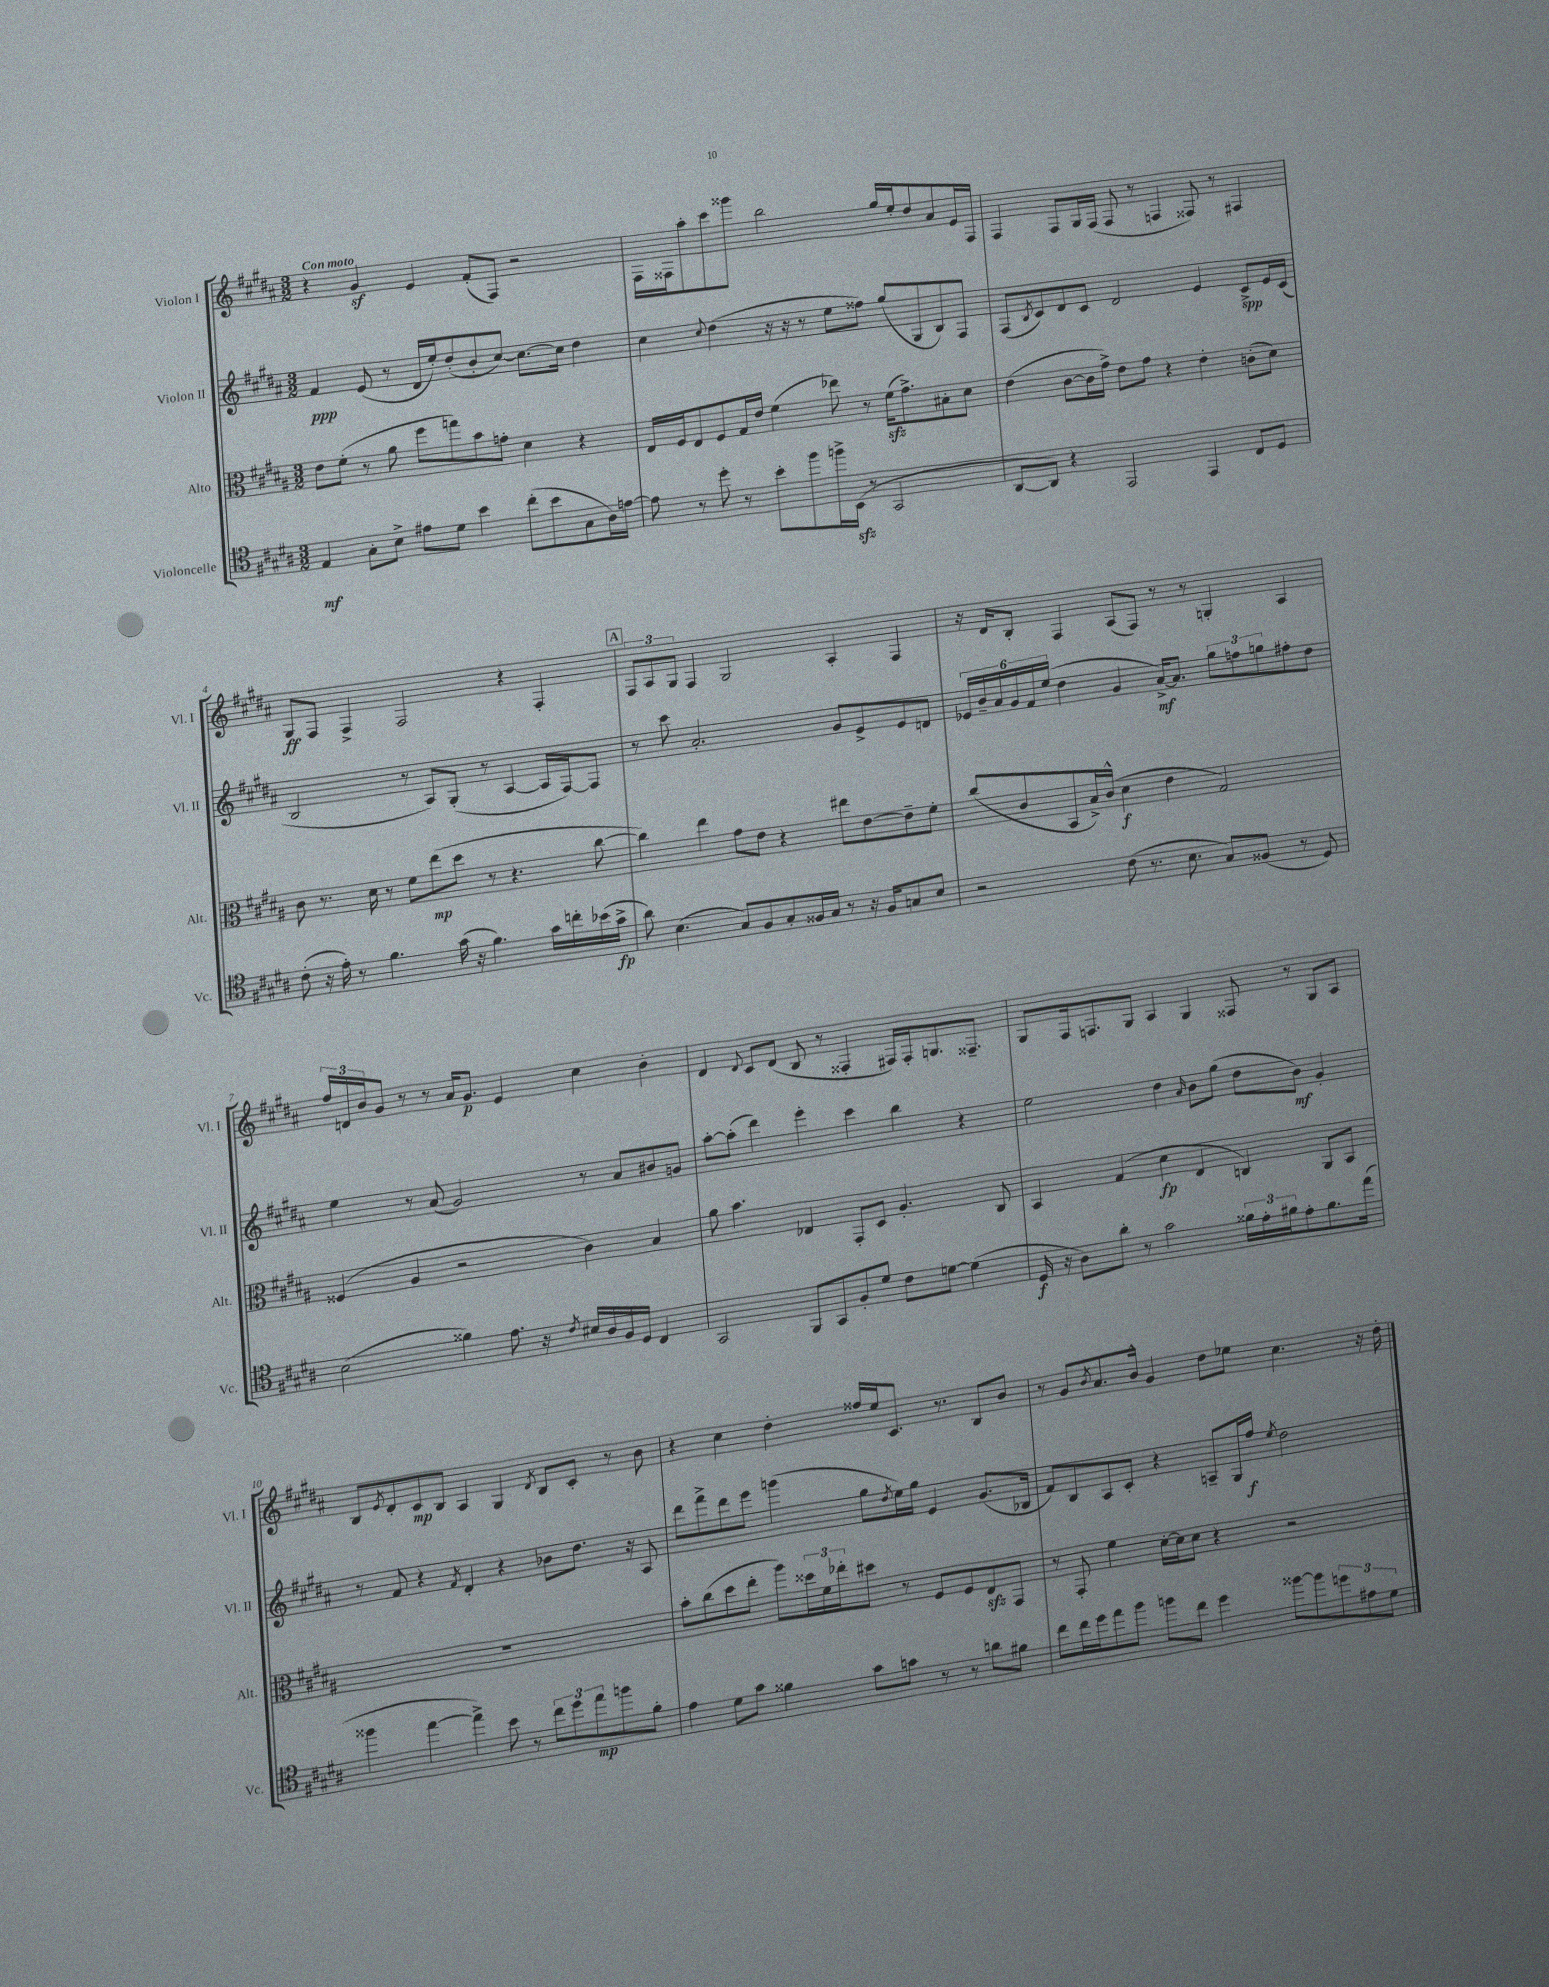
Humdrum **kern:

**kern	**kern	**kern	**kern
*staff4	*staff3	*staff2	*staff1
*clefC4	*clefC3	*clefG2	*clefG2
*k[f#c#g#d#a#]	*k[f#c#g#d#a#]	*k[f#c#g#d#a#]	*k[f#c#g#d#a#]
*M3/2	*M3/2	*M3/2	*M3/2
4E	8e	4f#	4r
.	(8f#'	.	.
8G#'	8r	(8e	4g#
8B^	8a#	8r	.
8e#	8ff#	16d#	4e
.	.	16ee')	.
8d#	8gg)	(8dd#'	.
4b	8b	8b'	(8f#'
.	8g'	[8cc#)	8F#)
(8cc#'	4d#	8.cc#_	2r
8b	.	.	.
.	.	16cc#]	.
8G#	4r	4dd#	.
16A#)	.	.	.
[16e	.	.	.
=	=	=	=
8e]	16E	4cc#	16F#
.	16F#	.	16F##
8r	8E	.	8aa#'
.	.	8qqcc#	.
8dd#'	8F#	(4dd#	8ccc#
8r	16G#	.	8ggg##
.	16e	.	.
8b'	(4f#	16r	2bb
.	.	16r	.
8ff#	.	8r	.
16ff^	8ee-)	8ee	.
(16BB	.	.	.
8r	8r	8ff##)	.
2GG#	(16f#	(8gg#	16gg#
.	8.g#^)	.	16ee'
.	.	8G#	8dd#
.	8B#'	8B)	8a#
.	8d#	8F#	16e
.	.	.	16F##
=	=	=	=
[8AA#	(4e	(8F#	4F#
.	.	8qB	.
8AA#])	.	8c#)	.
4r	[8c#	8d#	8F#
.	16c#]	8c#	16G#
.	16g#^)	.	(16F#
2EE	8e	2d#	8F#
.	8g#	.	8r
.	4r	.	4F
4EE	4e'	4e	8F##)
.	.	.	8r
8C#	(8c'	8c#^	4F#
8D#	8d#)	16e	.
.	.	(16c#	.
=	=	=	=
(8c#'	8c#	2B	8G#
16r	8.r	.	8F#
16e')	.	.	.
8r	.	.	4F#^
.	16d#	.	.
4.f#	8r	.	.
.	8f#	8r	2F#
.	(8ee	8A#)	.
(16g#	8dd#	(8G#'	.
16r	.	.	.
4.f#)	8r	8r	.
.	4.r	[4A#	4r
16g#	.	16A#]	4F#'
16cc'	.	[16F#)	.
(16b-	[8cc#	8F#]	.
16g#^	.	.	.
=	=	=	=
8a#)	4cc#])	8r	12F#
.	.	.	12A#
(4.B	.	8ccc#	.
.	.	.	12G#
.	4ee	2.a#'	4F#
8G#)	8g#	.	2G#
8F#	8e	.	.
8G#'	4r	.	.
16F##	.	.	.
16G#	.	.	.
8r	8ee#	8g#	4A#'
16r	[8e	8e^	.
16F##	.	.	.
8G	8e~]	8e	4F#
8B	8f#'	8d	.
=	=	=	=
2r	(8cc#	24e-	16r
.	.	24b~	.
.	.	.	16d#
.	.	24a#	.
.	8c#	24g#	8B'
.	.	24f#	.
.	.	(24ee	.
.	8BB	4dd#	4F#
.	16B^)	.	.
.	(16c#^^	.	.
(8c#	4d#	4g#	(8A#
8.r	.	.	8F#)
.	4e	[16a#^)	8r
8.B	.	8.a#]	.
.	.	.	8r
8G#)	2G#)	12gg#	4G'
.	.	12ff	.
(8F##	.	.	.
.	.	12gg	.
8r	.	8ff#'	4A#
8D#)	.	8dd#	.
=	=	=	=
(2B	(4F##	4ee	24ff#
.	.	.	24d
.	.	.	24b
.	.	.	8g#
.	4A#	8r	8r
.	.	(8a#	8r
4f##)	2r	2g#)	16a#
.	.	.	8.g#
8.e	.	.	4e
16r	.	.	.
8qc#	.	.	.
16B#	4c#)	8r	4cc#
16A#	.	.	.
16F#	.	8a#	.
16D#	.	.	.
4C#	4B	8b#	4b'
.	.	8g	.
=	=	=	=
2GG#	8a#	[8aa#'	4d#
.	4.b	(8aa#']	.
.	.	.	8qqd#
.	.	4ddd#)	8c#
.	.	.	(8d#
8FF#	4E-	4eee'	8B
8GG#	.	.	8r
8F#'	8GG#'	4ccc#	4F##'
8d#	8D#	.	.
8c#	4.A#'	4bb	16F#)
.	.	.	16F#'
[8d	.	.	8.G
(4d]	.	4r	.
.	.	.	8.F##~
.	8C#	.	.
=	=	=	=
16D#	4BB	2ee	8G#
16r	.	.	.
8A#)	.	.	16F#
.	.	.	8.F
8a#'	(4G#	.	.
8r	.	.	8G#
2g#	4d#	4dd#	4A#
.	.	16qqa#	.
.	4E	8b	4G#
.	.	(8gg#	.
24f##	4C)	8dd#	8F##
24e'	.	.	.
24f#	.	.	.
8e'	.	8b)	8r
8.f#	8AA#	4g#'	8G#
.	8BB	.	8A#
(16ee	.	.	.
=	=	=	=
4ff##	1.r	8r	8B
.	.	.	8qe
.	.	8f#	8d#'
[4ee	.	4r	8c#
.	.	.	8B
.	.	8qf#	.
4ee^])	.	4d#'	4A#
8b	.	4r	4G#
8r	.	.	.
.	.	.	8qd#
12cc#	.	8b-	8B
12dd#	.	.	.
.	.	8.dd#	8c#'
12ee	.	.	.
8ff	.	.	8r
.	.	16r	.
8f#'	.	8A#	8b
=	=	=	=
4e	8b'	8ddd#	4r
.	(8cc#	8fff#^	.
8d#	8dd#	8ddd#	4cc#
8g#	8ee'	8eee	.
4f##	8aa#)	(4ggg	4dd#'
.	24dd##	.	.
.	24f#	.	.
.	24ee-'	.	.
8g#	8dd#	8gg#	16ff##
.	.	.	16ee
.	.	8qdd#	.
8g	8r	16ee)	8.c#
.	.	16gg#	.
8r	8F#	4e	.
.	.	.	8.r
8r	8F#	.	.
8a	8E	(8.g#	8B
8f#	8GG#	.	8b
.	.	16B-	.
=	=	=	=
8cc#	8r	8f#)	8r
16cc#	8GG#'	8B	8g#
16dd#	.	.	.
.	.	.	8qb
8ee	4f#	8A#	8.a#
8ff#	.	8c#'	.
.	.	.	16b^^
8ff	[16d#'	4r	4g#
.	16d#]	.	.
8cc#	8d#	.	.
4dd#	4r	8A~	8dd#
.	.	16G#	8ee-
.	.	16ff#	.
.	.	8qee	.
[8ff##	2r	2dd#	4.cc#
8ff##]	.	.	.
12dd	.	.	.
12e#	.	.	.
.	.	.	16r
12d#	.	.	.
.	.	.	16dd#'
==	==	==	==
*-	*-	*-	*-
